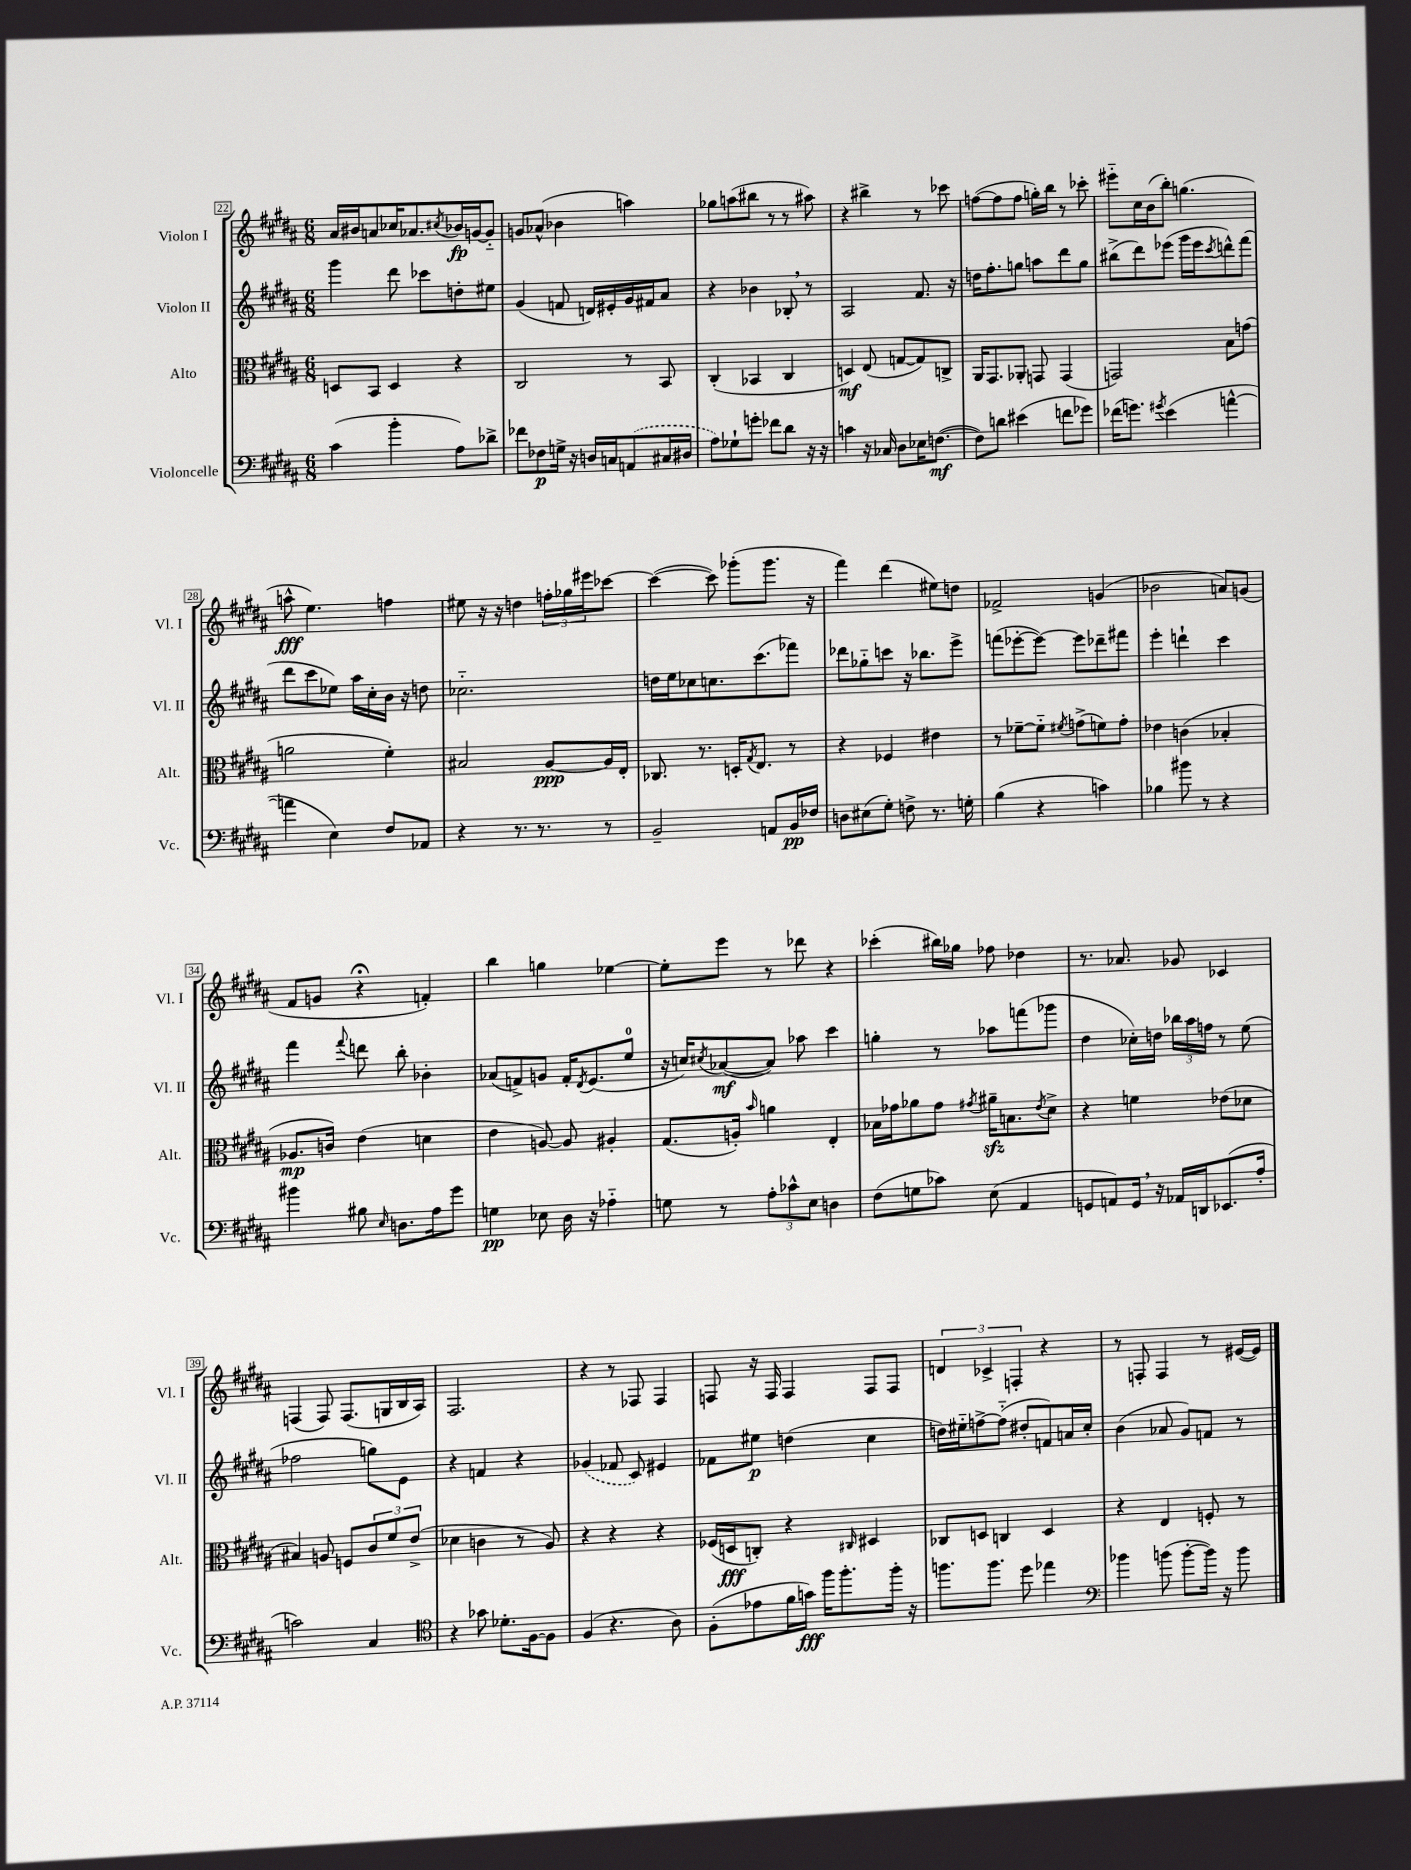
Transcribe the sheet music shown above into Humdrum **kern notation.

**kern	**kern	**kern	**kern
*staff4	*staff3	*staff2	*staff1
*clefF4	*clefC3	*clefG2	*clefG2
*k[f#c#g#d#a#]	*k[f#c#g#d#a#]	*k[f#c#g#d#a#]	*k[f#c#g#d#a#]
*M6/8	*M6/8	*M6/8	*M6/8
(4c#\	8D/L	4ggg#\	16a#/LL
.	.	.	16b#/J
.	8BB/J	.	8a/
4b'\	4D/	8ddd#\	16cc-/K
.	.	.	8.a-/
.	.	8ccc-\L	.
.	.	.	8qcc#/
8A#\L)	4r	8dd'\	16b-/L
.	.	.	[16g/J
8d-^\J	.	8ee#\J	8g'~/]J
=	=	=	=
8f-\L	2C#/	(4g#/	8g/L
8F-\	.	.	(8a-^^/J
16G^\Jk	.	8f/	4b-\
16r	.	.	.
16D/LL	.	16d/LL)	.
16C/J	.	16e#'/	.
(8AA/	8r	16g#/	4aa\)
.	.	16f#/J	.
16C#/L	8BB/	8a#/J	.
16D#/JJ	.	.	.
=	=	=	=
8A#\L)	(4C#'/	4r	8gg-\L
8G-`\	.	.	(8aa\
8g'\J	4BB-/	4b-\	8bb#\J
8f-\L	.	.	8r
8d#\J	4C#/	8B-'/	8r
16r	.	8r	8aa#\)
16r	.	.	.
=	=	=	=
4c\	4D/)	2A#/	4r
16r	(8E/	.	4bb#^\
16C-/	.	.	.
8D#\L	[8G/L	.	.
16E-\K	8G/])	8.f#/	8r
([8.F\J	.	.	.
.	8C^/J	.	8ccc-\
.	.	16r	.
=	=	=	=
8F\]L)	16AA#/LK	16dd\LK	([8ff\L
.	8.GG#/	8.ff#'\	.
8d\J	.	.	8ff\]
(4e#\	8AA-'/J	8gg\J	8ff\J
.	8GG/	8aa\L	16gg'\LL)
.	.	.	16bb\JJ
8f\L	(4GG/	8ddd#\	8r
8g-\J)	.	8gg\J	8ccc-'\
=	=	=	=
(16f-\LK	2GG/)	(8bb#^\L	8eee#'~\L
8.g\J)	.	.	.
.	.	8ddd#\)	16cc#\L
.	.	.	(16b\J
8qg#/	.	.	.
(4e\	.	(8eee-\J	8bb'\J)
.	.	16ggg#\LL	(4.gg\
.	.	16eee-\J	.
.	.	8qccc#/	.
[4a^^\	8B\L	8ddd^^\)	.
.	(8g\J	(8fff#\J	.
=	=	=	=
4a\]	2a\	8ddd#\L	8aa^^\
.	.	8ccc#\	4.ee\)
4E\)	.	8ee-\J)	.
.	.	16aa#\LL	.
.	.	16cc#'\	.
8F#/L	4f#'\)	16b\JJ	4ff\
.	.	16r	.
8AA-/J	.	8dd\	.
=	=	=	=
4r	2B#/	2.cc-'~\	8ee#\
.	.	.	16r
.	.	.	16r
8.r	.	.	4dd\
8.r	.	.	.
.	[8A#/L	.	24ff'\LL
.	.	.	24gg-\
.	.	.	24eee#\J
8r	16A#/]L	.	[8ccc-\J
.	16E'/JJ	.	.
=	=	=	=
2BB~/	8.C-/	16dd\LL	(4ccc-\_
.	.	16ee\J	.
.	.	8cc-\	.
.	8.r	.	.
.	.	8.cc\	8ccc-\])
.	16D'/LK	.	(8ggg-'\L
.	8qG#/	.	.
.	8.E/J	(8.ccc#\	.
8AA/L	.	.	8.ggg-\J
16BB/L	8r	8fff-\J)	.
16F-/JJ	.	.	16r
=	=	=	=
8D\L	4r	8ddd-\L	4fff#\)
(8E#\	.	8gg-'~\	.
8G#'\J)	4F-/	8ccc\J	(4ddd#\
8F^\	.	16r	.
.	.	8.bb-\L	.
8.r	4e#\	.	8ee#\L)
.	.	8eee^\J	8dd\J
16G'\	.	.	.
=	=	=	=
(4B\	8r	(8fff\L	2f-^/
.	[8f-~\L	[8eee-'\	.
4r	8f-'~\]J	8eee-\_J)	.
.	8qf#/	.	.
.	(8g^\L	8eee-\]L	.
4c\)	8f\)	8ddd-~\	(4g/
.	8g'\J	8fff#\J	.
=	=	=	=
4B-\	4e-\	4eee'\	2b-\
8b#\	(4c\	4ddd`\	.
8r	.	.	.
4r	4B-'/	4ccc#\	8a/L)
.	.	.	(8g/J
=	=	=	=
4b#\	8.A-/L	4fff#\	8f#/L
.	.	.	8g/J
.	16c/Jk)	.	.
.	.	8qqfff#/	.
8B#\	(4e\	8ddd\	4r;
16qqE/	.	.	.
8.D\L	.	8bb'\	.
.	4d\	4b-'\	4f'/)
16A#\k	.	.	.
8g#\J	.	.	.
=	=	=	=
4G\	4e\	(8a-/L	4bb\
.	.	8f^/)	.
8E-\	[8A/)	8g/J	4gg\
16D#\	8A/]	16f'/LK	.
.	.	8qd#/	.
16r	.	(8.e/	.
4A-'~\	4A#'/	.	[4ee-\
.	.	8ee/J	.
=	=	=	=
8G\	(8.G#/L	16r	8ee-'\]L
.	.	16cc/LK)	.
.	.	8qcc#/	.
8r	.	([8a-/	8eee\J
.	16A'/Jk)	.	.
.	16qqb/	.	.
12A#'\L	4a\	8a-/]J)	8r
12c-^^\	.	.	.
.	.	8aa-\	8ddd-\
12E\J	.	.	.
4D\	4E'/	4ccc#\	4r
=	=	=	=
(8F#\L	16B-\LL	4gg'\	(4ccc-'\
.	16g-\J	.	.
8G\	8a-\	.	.
8c-\J)	8g-\J	8r	16bb#\LL)
.	.	.	16gg-\JJ
.	8qg#/	.	.
(8E\	16a#~\LK	8aa-\L	8ff-\
.	8.B\	.	.
4AA#/	.	(8fff\	4dd-\
.	8qe/	.	.
.	8d#^\J	8ggg-\J	.
=	=	=	=
8GG/L	4r	4dd#\	8.r
8AA/)	.	.	.
.	.	.	8.a-/
16GG/Jk	4f\	16cc-'\LL)	.
16r	.	16dd\JJ	.
16AA-/LL	.	24bb-\LL	8g-/
.	.	24aa#\	.
16DD/J	.	.	.
.	.	24ff\JJ	.
(8.EE-/	(8e-\L	8r	4c-/
.	8d-\J	(8ee\	.
16A#'/Jk	.	.	.
=	=	=	=
2c\)	4B#/)	2ff-\	(4F/
.	8A/	.	8F/)
.	8F/L	.	(8.F/L
4C#/	12c#/	8gg\L)	.
.	.	.	16G/L
.	12f#/	.	.
.	.	8e\J	16B/
.	(12e^/J	.	.
.	.	.	16A#/JJ)
=	=	=	=
*clefC4	*	*	*
4r	4d-\	4r	2.F#/
8g-\	4c\	4f/	.
8.d-'\L	.	.	.
.	8r	4r	.
[16F#\k	.	.	.
8F#\]J	8A#/)	.	.
=	=	=	=
(4F#/	4r	(4g-/	4r
4.r	4r	8f-/	8r
.	.	8c#/)	8F-/
.	4r	4e#/	4F-/
8A#\)	.	.	.
=	=	=	=
(8F#'\L	(16F-/LL	8f-\L	8F/
.	16D/J	.	.
8e-\	8C'/J)	8ee#\J	16r
.	.	.	16F/
16f#\L	4r	(4dd\	4F/
16g\JJ)	.	.	.
16ff#\LK	.	.	.
8.ff#'\	.	.	.
.	16qqC#/	.	.
.	4D#/	4cc#\	8F/L
16ff#'\Jk	.	.	8F/J
16r	.	.	.
=	=	=	=
8.ff\L	8C-/L	16dd\LL)	6d/
.	.	16ee#'~\J	.
.	8D/J	[8ff^\	.
.	.	.	6c-^/
8.ff\J	.	.	.
.	4C/	(8ff'~\]J	.
.	.	.	6F'/
8dd#\	.	8dd#'/L	.
4ee-\	4D/	8f/)	4r
.	.	16a/L	.
.	.	16cc#'/JJ	.
=	=	=	=
*clefF4	*	*	*
4b-\	4r	(4b\	8r
.	.	.	8F'/
(8b\	4E/	8a-/	4F/
[8b'\L	.	8g#/L)	.
16b\]Jk)	8F'/	8f/J	8r
16r	.	.	.
8b\	8r	8r	([16e#/LL
.	.	.	16e#/]JJ)
==	==	==	==
*-	*-	*-	*-
